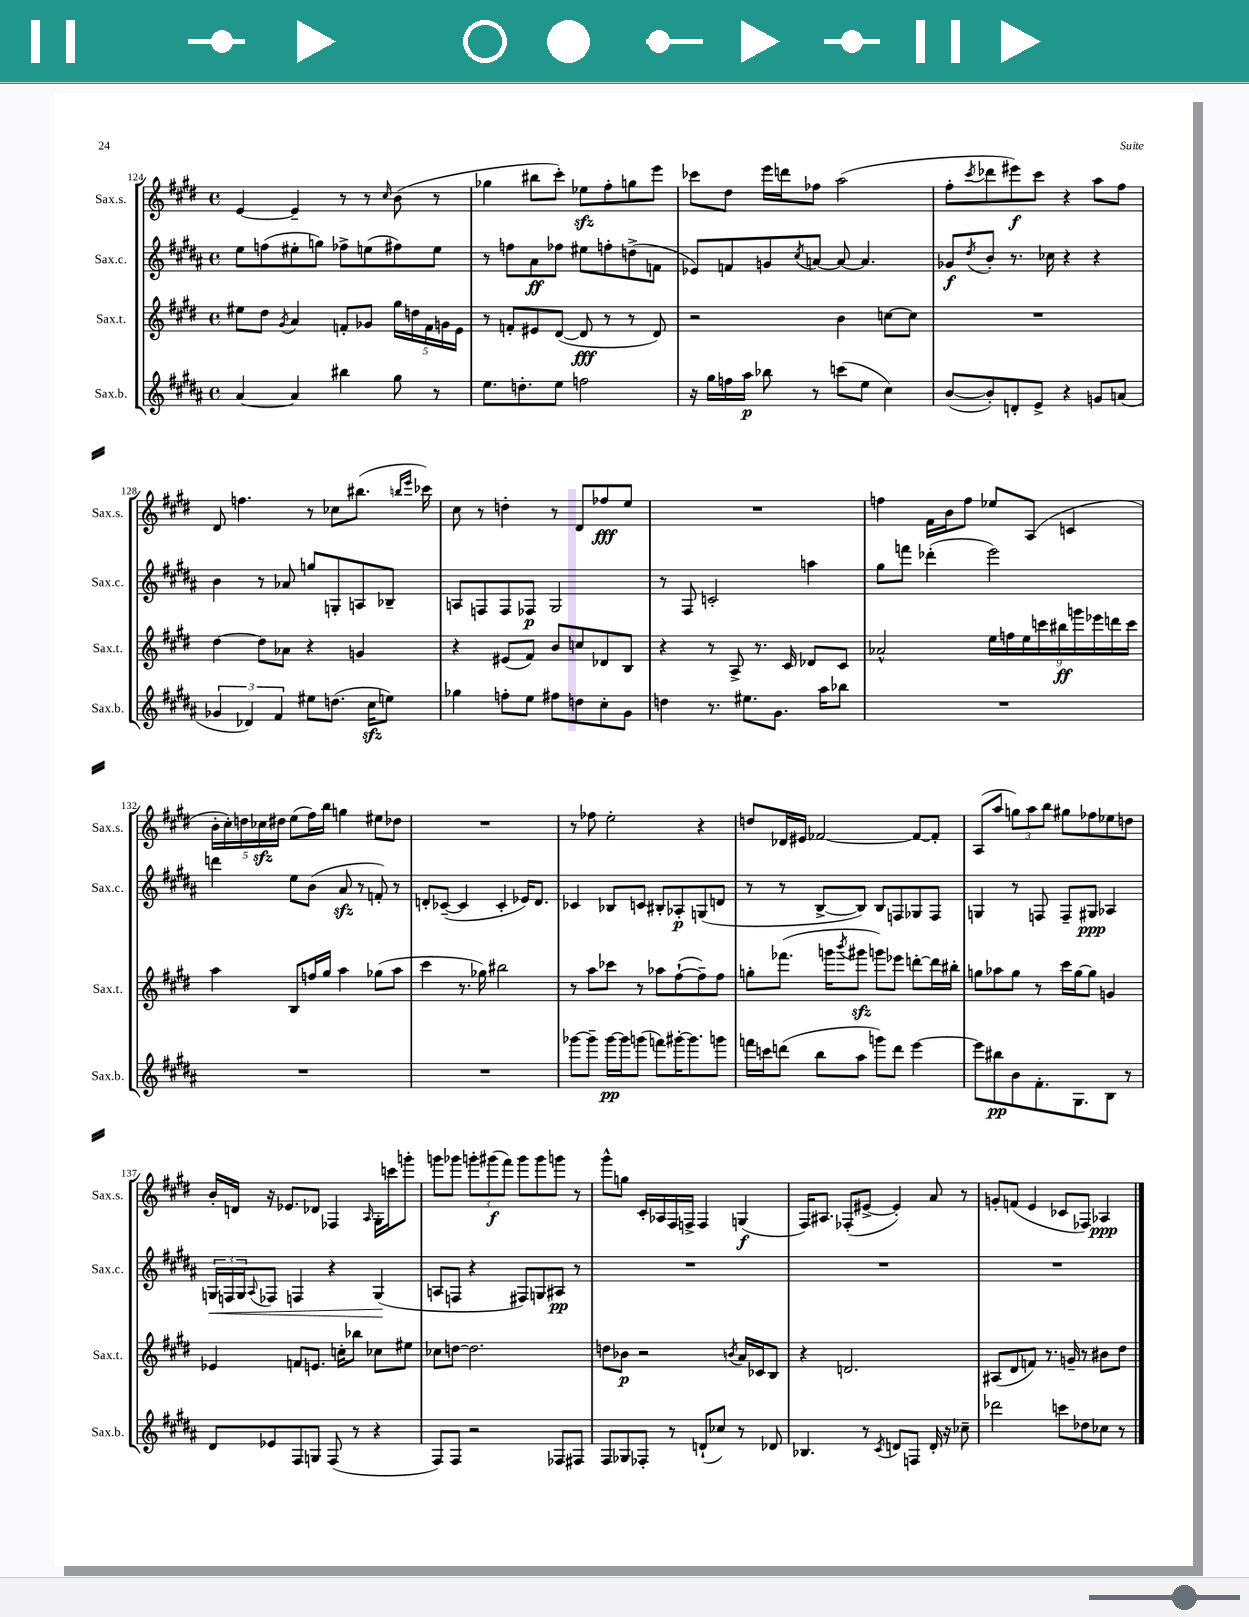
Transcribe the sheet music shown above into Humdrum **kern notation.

**kern	**dynam	**kern	**dynam	**kern	**dynam	**kern	**dynam
*part4	*part4	*part3	*part3	*part2	*part2	*part1	*part1
*staff4	*staff4	*staff3	*staff3	*staff2	*staff2	*staff1	*staff1
*I"Sax.b.	*	*I"Sax.t.	*	*I"Sax.c.	*	*I"Sax.s.	*
*I'Sax.b.	*	*I'Sax.t.	*	*I'Sax.c.	*	*I'Sax.s.	*
*clefG2	*	*clefG2	*	*clefG2	*	*clefG2	*
*k[f#c#g#d#a#]	*	*k[f#c#g#d#]	*	*k[f#c#g#d#a#]	*	*k[f#c#g#d#]	*
*M4/4	*	*M4/4	*	*M4/4	*	*M4/4	*
*met(c)	*	*met(c)	*	*met(c)	*	*met(c)	*
=124	=124	=124	=124	=124	=124	=124	=124
[4a#/	.	8ee#X\L	.	8ee\L	.	[4e/	.
.	.	8dd#\J	.	(8ffn\	.	.	.
.	.	8qg#/	.	.	.	.	.
4a#/]	.	4a/	.	8ee#X'\	.	4e~/]	.
.	.	.	.	8ggn\J)	.	.	.
4bb#X\	.	8fn'/L	.	8ff-X^\L	.	8r	.
.	.	8g-X/J	.	(8een\	.	8r	.
.	.	.	.	.	.	16qqcc#/	.
8gg#\	.	20gg#\LL	.	8ff#X\)	.	(8b\	.
.	.	20ddn\	.	.	.	.	.
.	.	20f\	.	.	.	.	.
8r	.	.	.	8ee\J	.	8r	.
.	.	20gn\	.	.	.	.	.
.	.	20e\JJ	.	.	.	.	.
=125	=125	=125	=125	=125	=125	=125	=125
8.ee\L	.	8r	.	8r	.	4gg-X\	.
.	.	8fn'/L	.	8ffn\L	.	.	.
8.ddn'\	.	.	.	.	.	.	.
.	.	8e#X/	.	8a#\	ff	8bb#X\L	.
8ee\J	.	([8d#/J	.	8ff-X\J	.	8ccc#'\J)	.
2ffn\	.	8d#/]	fff	8ee#X\L	.	8ee-Xzz\L	.
.	.	8r	.	8ffn'\	.	8ff#'\	.
.	.	8r	.	(8ddn^\	.	8ggn\	.
.	.	8d#/)	.	8fn\J	.	8eee\J	.
=126	=126	=126	=126	=126	=126	=126	=126
16r	.	2r	.	8e-X/L)	.	8ccc-X\L	.
16gg#\LL	.	.	.	.	.	.	.
16ffn\	.	.	.	8fn/	.	8dd#\J	.
16aa#\JJ	p	.	.	.	.	.	.
8bb-X\	.	.	.	8gn/	.	16eee\LL	.
.	.	.	.	.	.	16dddn\J	.
.	.	.	.	8qcc#/	.	.	.
8r	.	.	.	[8an/J	.	8ff-X\J	.
(8cccn\L	.	4b\	.	8a/_	.	(2aa\	.
8ee\J	.	.	.	4.a/]	.	.	.
4cc#\)	.	[8ccn\L	.	.	.	.	.
.	.	8cc\J]	.	.	.	.	.
=127	=127	=127	=127	=127	=127	=127	=127
([8b/L	.	1r	.	8g-X/L	f	8ff#'\L	.
.	.	.	.	8qdd#/	.	8qccc#/	.
8b'/])	.	.	.	8b'/J	.	8ddd-X\	.
8dn'/	.	.	.	8.r	.	8eee#X\)	f
8e^/J	.	.	.	.	.	8ccc#\J	.
.	.	.	.	16cc-X\	.	.	.
4r	.	.	.	4r	.	4r	.
8gn/L	.	.	.	4r	.	8aa\L	.
(8an/J	.	.	.	.	.	8ff#\J	.
!!LO:LB:g=z
=128	=128	=128	=128	=128	=128	=128	=128
6g-X/	.	[4dd#\	.	4b\	.	8d#/	.
.	.	.	.	.	.	4.ffn\	.
6d-X/)	.	.	.	.	.	.	.
.	.	8dd#\L]	.	8r	.	.	.
6f#/	.	.	.	.	.	.	.
.	.	8a-X\J	.	8a-X/	.	.	.
8ee#X\L	.	4r	.	8ggn/L	.	8r	.
(8.ddn\J	.	.	.	8Gn'/	.	8cc-X\L	.
.	.	4gn/	.	8An/	.	(8.bb#X\J	.
16cc#zz\KL	.	.	.	.	.	.	.
8een\J)	.	.	.	8B-X~/J	.	.	.
.	.	.	.	.	.	16qqbbn/LL	.
.	.	.	.	.	.	16qqeee/JJ	.
.	.	.	.	.	.	16ccc-X\)	.
=129	=129	=129	=129	=129	=129	=129	=129
4gg-X\	.	4r	.	8An/L	.	8cc#\	.
.	.	.	.	8Fn/	.	8r	.
8ffn'\L	.	(8e#X/L	.	8F/	.	4ddn'\	.
8ee\J	.	8f#/J)	.	8F-X/J	p	.	.
8ff#X\L	.	8b/L	.	2G#/	.	8r	.
8ddn\	.	8ccn/	.	.	.	8d#/L	.
8cc#'\	.	8d-X/	.	.	.	8ff-X/	fff
8g#\J	.	8B/J	.	.	.	8ee/J	.
=130	=130	=130	=130	=130	=130	=130	=130
4ddn\	.	4r	.	8r	.	1r	.
.	.	.	.	8F#/	.	.	.
8.r	.	8r	.	2cn'/	.	.	.
.	.	8A^/	.	.	.	.	.
8.ee#X\L	.	.	.	.	.	.	.
.	.	8.r	.	.	.	.	.
8.g#\J	.	.	.	.	.	.	.
.	.	16c#/	.	.	.	.	.
.	.	8d-X/L	.	4aan\	.	.	.
16aa#\KL	.	.	.	.	.	.	.
8bb-X\J	.	8c#/J	.	.	.	.	.
=131	=131	=131	=131	=131	=131	=131	=131
1r	.	2a-X^^/	.	8gg#\L	.	4ffn\	.
.	.	.	.	8fffn\J	.	.	.
.	.	.	.	(4ddd-X'\	.	16f#\LL	.
.	.	.	.	.	.	16b\J	.
.	.	.	.	.	.	8ff\J	.
.	.	18ee\LL	.	2eee\)	.	8ee-X/L	.
.	.	18ffn\	.	.	.	.	.
.	.	18ee\	.	.	.	.	.
.	.	.	.	.	.	(8A/J	.
.	.	18cccn\	.	.	.	.	.
.	.	18bb#X\	ff	.	.	.	.
.	.	.	.	.	.	4cn/	.
.	.	18gggn\	.	.	.	.	.
.	.	18eee-X\	.	.	.	.	.
.	.	18dddn\	.	.	.	.	.
.	.	18ccc\JJ	.	.	.	.	.
!!LO:LB:g=z
=132	=132	=132	=132	=132	=132	=132	=132
1r	.	4aa\	.	4dddn\	.	20b'\LL	.
.	.	.	.	.	.	20cc#'\)	.
.	.	.	.	.	.	20ddn\	.
.	.	.	.	.	.	20cc-Xzz\	.
.	.	.	.	.	.	20dd#X\JJ	.
.	.	8B/L	.	8ee\L	.	(8ee\L	.
.	.	16ffn/L	.	(8b\J	.	16ff#\L)	.
.	.	16gg#/JJ	.	.	.	16bb\JJ	.
.	.	4aa\	.	8a#zz/	.	4ggn\	.
.	.	.	.	8r	.	.	.
.	.	(8gg-X\L	.	8fn'/)	.	8ee#X\L	.
.	.	8aa\J	.	8r	.	8dd-X\J	.
=133	=133	=133	=133	=133	=133	=133	=133
1r	.	4ccc#\	.	8dn'/L	.	1r	.
.	.	.	.	([8c-X~/J	.	.	.
.	.	8.r	.	4c-/]	.	.	.
.	.	16gg-X\)	.	.	.	.	.
.	.	2bb#X\	.	4c-'/	.	.	.
.	.	.	.	16e-X/KL)	.	.	.
.	.	.	.	8.d/J	.	.	.
=134	=134	=134	=134	=134	=134	=134	=134
[8ggg-X\L	.	8r	.	4c-X/	.	8r	.
8ggg-~\J]	.	8aa\L	.	.	.	8ff-X\	.
[16ggg-\LL	pp	8ccc-X\J	.	8B-X/L	.	2ee'\	.
16ggg-\J]	.	.	.	.	.	.	.
(8gggn\J	.	8r	.	8cn/J	.	.	.
8fffn\L)	.	8aa-X\L	.	8B#X'/L	.	.	.
[16ggg#X'\K	.	([8ff#`\	.	8A-X'/	p	.	.
8.ggg#\]	.	.	.	.	.	.	.
.	.	8ff#~\])	.	(8Gn/	.	4r	.
8gggn\J	.	8ff#\J	.	8dn/J	.	.	.
=135	=135	=135	=135	=135	=135	=135	=135
16fffn\LL	.	8ggn'\L	.	8r	.	8ddn/L	.
16cccn\J	.	.	.	.	.	.	.
(8dddn\J	.	(8.fff-X\J	.	8r	.	16d-X/L	.
.	.	.	.	.	.	16e#X/JJ	.
8bb\L	.	.	.	[8B^/L	.	[2f-X/	.
.	.	16gggn\KL	.	.	.	.	.
.	.	8qbbb/	.	.	.	.	.
8aa#\J	.	8ggg#Xzz\J	.	8B/J])	.	.	.
8gggn\L)	.	8gggn\L)	.	8B/L	.	.	.
8ddd\J	.	8eee-X\J	.	8Fn/	.	.	.
[4eee\	.	[8dddn'\L	.	8G-X/	.	8f-/L_	.
.	.	16ddd\L]	.	8F/J	.	8f-'/J]	.
.	.	16bb#X'\JJ	.	.	.	.	.
=136	=136	=136	=136	=136	=136	=136	=136
8eee\L]	.	8ggn\L	.	4Gn/	.	(8A/L	.
8bb#X\	pp	8aa-X\	.	.	.	8aa/J	.
8b\	.	8gg\J	.	8r	.	12ggn\L)	.
.	.	.	.	.	.	12aa\	.
8.f#'\	.	8r	.	8Fn/	.	.	.
.	.	.	.	.	.	12bb\J	.
.	.	16ccc#\LL	.	8F~/L	.	8gg#X\L	.
8.G#\	.	[16gg\J	.	.	.	.	.
.	.	8gg\J]	.	8G#X/J	ppp	8ff-X\	.
8B\J	.	4gn/	.	4A-X/	.	8ee-X\	.
8r	.	.	.	.	.	8ddn\J	.
!!LO:LB:g=z
=137	=137	=137	=137	=137	=137	=137	=137
!	!	!	!	!	!LO:HP:b	!	!
8d#/L	.	4e-X/	.	24Gn/LL	<	16b'/LL	.
.	.	.	.	24Fn/	.	.	.
.	.	.	.	.	.	16dn/JJ	.
.	.	.	.	24G/J	.	.	.
.	.	.	.	8qqA#/	.	.	.
8e-X/	.	.	.	8F-X/J	.	16r	.
.	.	.	.	.	.	8.e-X/L	.
8F#/	.	8fn/L	.	4Fn/	.	.	.
8Gn/J	.	8.en/J	.	.	.	8d-X/J	.
(8F#/	.	.	.	4r	.	4F-X/	.
.	.	16ccn'\KL	.	.	.	.	.
8r	.	8bb-X\J	.	.	.	.	.
.	.	.	.	.	.	16qqA/	.
4r	.	8cc-X\L	.	(4G/	.	16G#'\LL	.
.	.	.	.	.	.	16cccn\J	.
.	.	8ee#X\J	.	.	.	8gggn'\J	.
.	.	.	.	.	[	.	.
=138	=138	=138	=138	=138	=138	=138	=138
8F#/L)	.	8cc-X\L	.	8An/L	.	8gggn\L	.
8F#/J	.	[8ddn\J	.	8Fn/J	.	8ggg-X\J	.
2r	.	2.dd\]	.	4r	.	12gggn'\L	.
.	.	.	.	.	.	(12ggg#X\	f
.	.	.	.	.	.	12fff#\J)	.
.	.	.	.	8F#X/L)	.	8ggg#\L	.
.	.	.	.	8Gn/	.	8ggg#\	.
8F-X/L	.	.	.	8A#X/J	pp	8gggn\J	.
8F#X/J	.	.	.	8r	.	8r	.
=139	=139	=139	=139	=139	=139	=139	=139
8F#/L	.	8ddn\L	.	1r	.	8ggg#^^\L	.
8G-X/	.	8b-X\J	p	.	.	8ggn\J	.
8F-X'/J	.	2r	.	.	.	16c#'/LL	.
.	.	.	.	.	.	16A-X/	.
8r	.	.	.	.	.	16F#/	.
.	.	.	.	.	.	16Fn^/JJ	.
(8dn`/L	.	.	.	.	.	4F/	.
8cc-X/J)	.	.	.	.	.	.	.
.	.	8qbn/	.	.	.	.	.
8r	.	16a/LL	.	.	.	(4Gn/	f
.	.	16c-X/J	.	.	.	.	.
8d-X/	.	8B/J	.	.	.	.	.
=140	=140	=140	=140	=140	=140	=140	=140
4.B-X/	.	4r	.	1r	.	16F#/KL)	.
.	.	.	.	.	.	8.A#X/J	.
.	.	2.dn/	.	.	.	(8F-X'/L	.
8r	.	.	.	.	.	[8e#X^/J	.
8qc#/	.	.	.	.	.	.	.
8dn/L	.	.	.	.	.	4e#'/])	.
8Fn/J	.	.	.	.	.	.	.
16d'/	.	.	.	.	.	8a/	.
16r	.	.	.	.	.	.	.
8cc-X~\	.	.	.	.	.	8r	.
=141	=141	=141	=141	=141	=141	=141	=141
2ddd-X\	.	(8A#X/L	.	1r	.	8gn'/L	.
.	.	8d#/	.	.	.	(8fn/J	.
.	.	8fn/J)	.	.	.	4e/	.
.	.	8.r	.	.	.	.	.
8cccn\L	.	.	.	.	.	8c-X/L	.
.	.	16gn~/	.	.	.	.	.
8dd-X\	.	8r	.	.	.	8F-X/J)	.
8cc-X\J	.	8b#X\L	.	.	.	4A-X/	ppp
8r	.	8dd#\J	.	.	.	.	.
==	==	==	==	==	==	==	==
*-	*-	*-	*-	*-	*-	*-	*-
